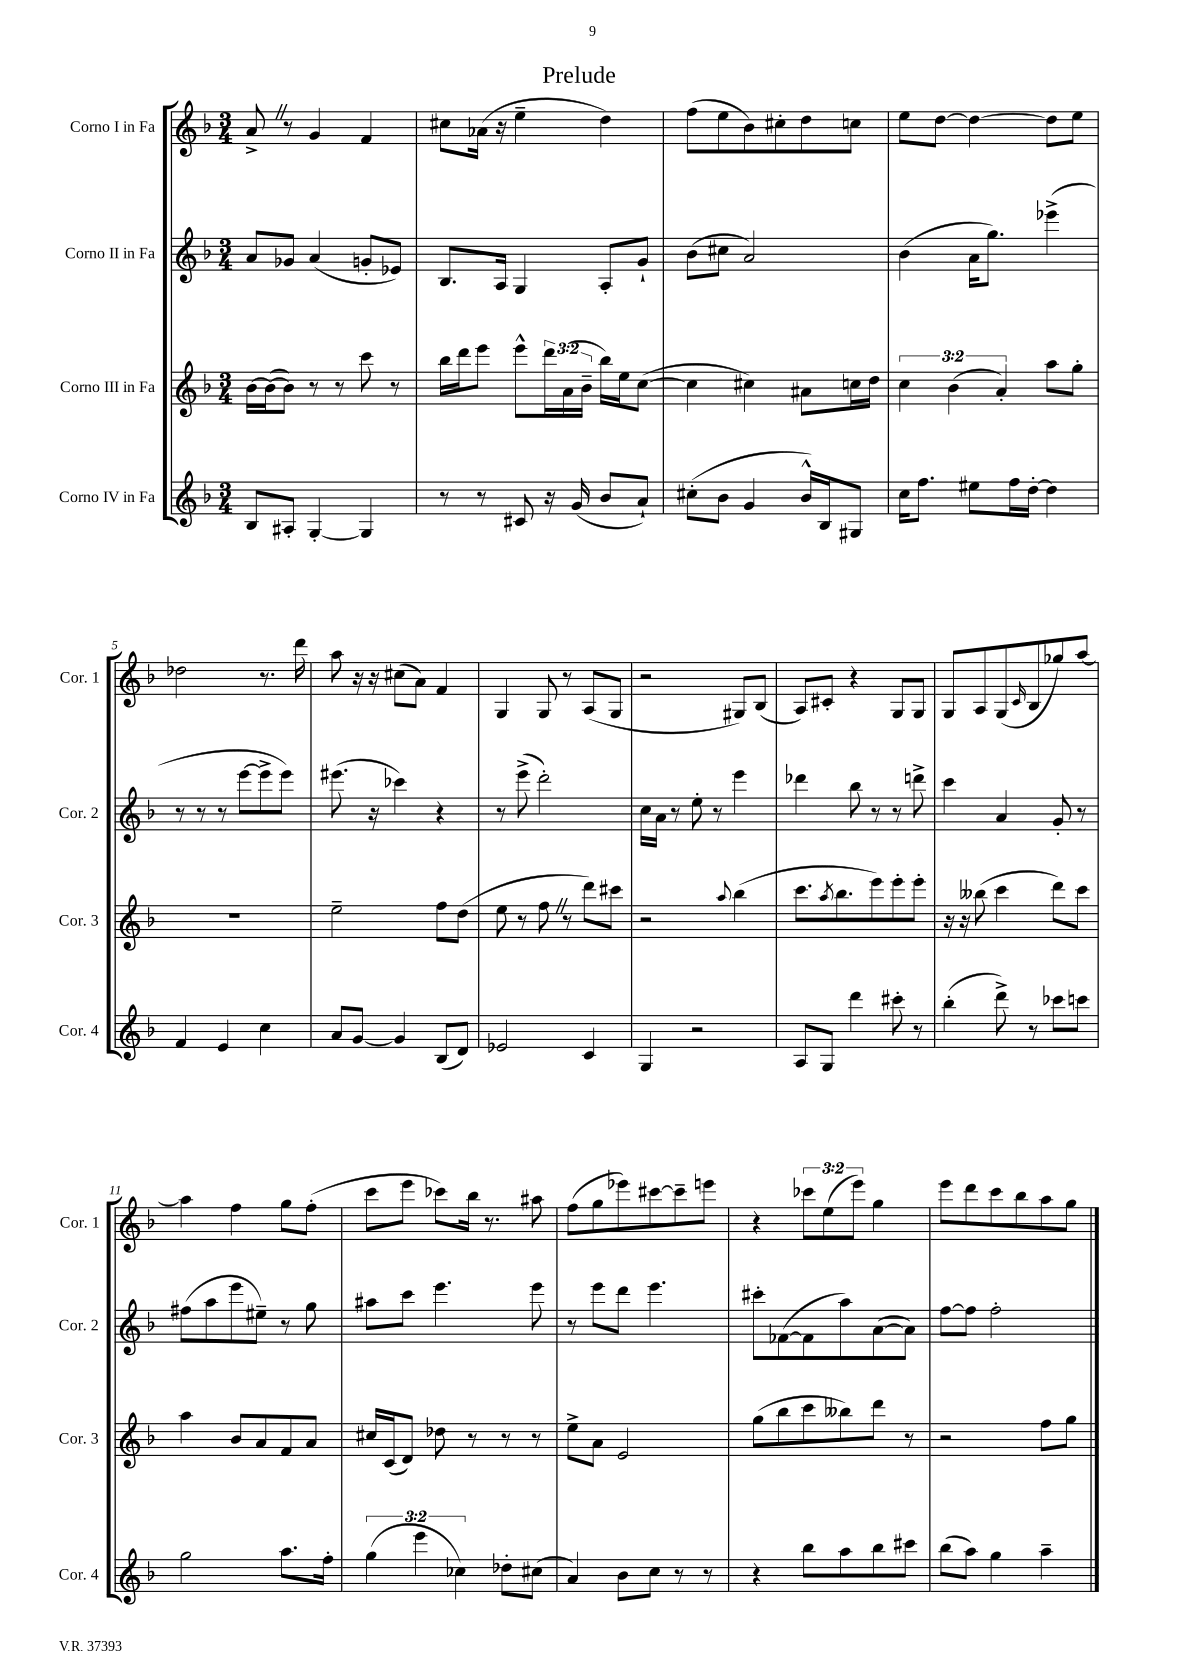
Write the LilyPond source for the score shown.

\header { title = "Prelude" }
<<
\new StaffGroup <<
\new Staff = "s0" \with { instrumentName = "Corno I in Fa" shortInstrumentName = "Cor. 1" } {
    \clef treble \key f \major \numericTimeSignature \time 3/4 \override Staff.TupletNumber.text = #tuplet-number::calc-fraction-text
    a'8-> \once \override BreathingSign.text = \markup { \musicglyph "scripts.caesura.straight" } \breathe r8 g'4 f'4 |
    cis''8 aes'16( r16 e''4-- d''4) |
    f''8( e''8 bes'8) cis''8-. d''8 c''8 |
    e''8 d''8~ d''4~ d''8 e''8 |
    des''2 r8. d'''16 |
    a''8 r16 r16 cis''8( a'8) f'4 |
    g4 g8 r8 a8( g8 |
    r2 gis8) bes8( |
    a8) cis'8-. r4 g8 g8 |
    g8 a8 g8( \grace { c'16 } bes8 ges''8) a''8~ |
    a''4 f''4 g''8 f''8-.( |
    c'''8 e'''8 ces'''8) bes''16 r8. ais''8 |
    f''8( g''8 ees'''8) cis'''8~ cis'''8-- e'''8 |
    r4 \tuplet 3/2 { ces'''8 e''8( e'''8) } g''4 |
    e'''8 d'''8 c'''8 bes''8 a''8 g''8 \bar "|." |
}
\new Staff = "s1" \with { instrumentName = "Corno II in Fa" shortInstrumentName = "Cor. 2" } {
    \clef treble \key f \major \numericTimeSignature \time 3/4
    a'8 ges'8 a'4( g'8-. ees'8) |
    bes8. a16 g4 a8-. g'8-! |
    bes'8( cis''8 a'2) |
    bes'4( a'16 g''8.) ees'''4->( |
    r8 r8 r8 e'''8~ e'''8-> e'''8) |
    eis'''8.( r16 ces'''4) r4 |
    r8 e'''8->( d'''2-.) |
    c''16 a'16 r8 e''8-. r8 e'''4 |
    des'''4 bes''8 r8 r8 d'''8-> |
    c'''4 a'4 g'8-. r8 |
    fis''8( a''8 e'''8 eis''8--) r8 g''8 |
    ais''8 c'''8 e'''4. e'''8 |
    r8 e'''8 d'''8 e'''4. |
    cis'''8-. fes'8~( fes'8 a''8) a'8~( a'8) |
    f''8~ f''8 f''2-. \bar "|." |
}
\new Staff = "s2" \with { instrumentName = "Corno III in Fa" shortInstrumentName = "Cor. 3" } {
    \clef treble \key f \major \numericTimeSignature \time 3/4 \override Staff.TupletNumber.text = #tuplet-number::calc-fraction-text
    bes'16~ bes'16~( bes'8) r8 r8 c'''8 r8 |
    bes''16 d'''16 e'''8 e'''8-^ \tuplet 3/2 { d'''16 a'16( bes'16-- } bes''16) e''16 c''8~( |
    c''4 cis''4) ais'8 c''16 d''16 |
    \tuplet 3/2 { c''4 bes'4( a'4-.) } a''8 g''8-. |
    R2. |
    e''2-- f''8 d''8( |
    e''8 r8 f''8 \once \override BreathingSign.text = \markup { \musicglyph "scripts.caesura.straight" } \breathe r8 d'''8) cis'''8 |
    r2 \appoggiatura { a''8 } bes''4( |
    c'''8. \acciaccatura { a''8 } bes''8. e'''8) e'''8-. e'''8-. |
    r16 r16 beses''8( c'''4 d'''8) c'''8 |
    a''4 bes'8 a'8 f'8 a'8 |
    cis''16 c'16( d'8) des''8 r8 r8 r8 |
    e''8-> a'8 e'2 |
    g''8( bes''8 c'''8 beses''8) d'''8 r8 |
    r2 f''8 g''8 \bar "|." |
}
\new Staff = "s3" \with { instrumentName = "Corno IV in Fa" shortInstrumentName = "Cor. 4" } {
    \clef treble \key f \major \numericTimeSignature \time 3/4 \override Staff.TupletNumber.text = #tuplet-number::calc-fraction-text
    bes8 ais8-. g4~-. g4 |
    r8 r8 cis'8 r16 g'16( bes'8 a'8-!) |
    cis''8-.( bes'8 g'4 bes'16-^) bes16 gis8 |
    c''16 f''8. eis''8 f''16 d''16~-. d''4 |
    f'4 e'4 c''4 |
    a'8 g'8~ g'4 bes8( d'8) |
    ees'2 c'4 |
    g4 r2 |
    a8 g8 d'''4 cis'''8-. r8 |
    bes''4-.( d'''8->) r8 ces'''8 c'''8 |
    g''2 a''8. f''16-. |
    \tuplet 3/2 { g''4( e'''4 ces''4) } des''8-. cis''8( |
    a'4) bes'8 c''8 r8 r8 |
    r4 bes''8 a''8 bes''8 cis'''8 |
    bes''8( a''8) g''4 a''4-- \bar "|." |
}
>>
>>
